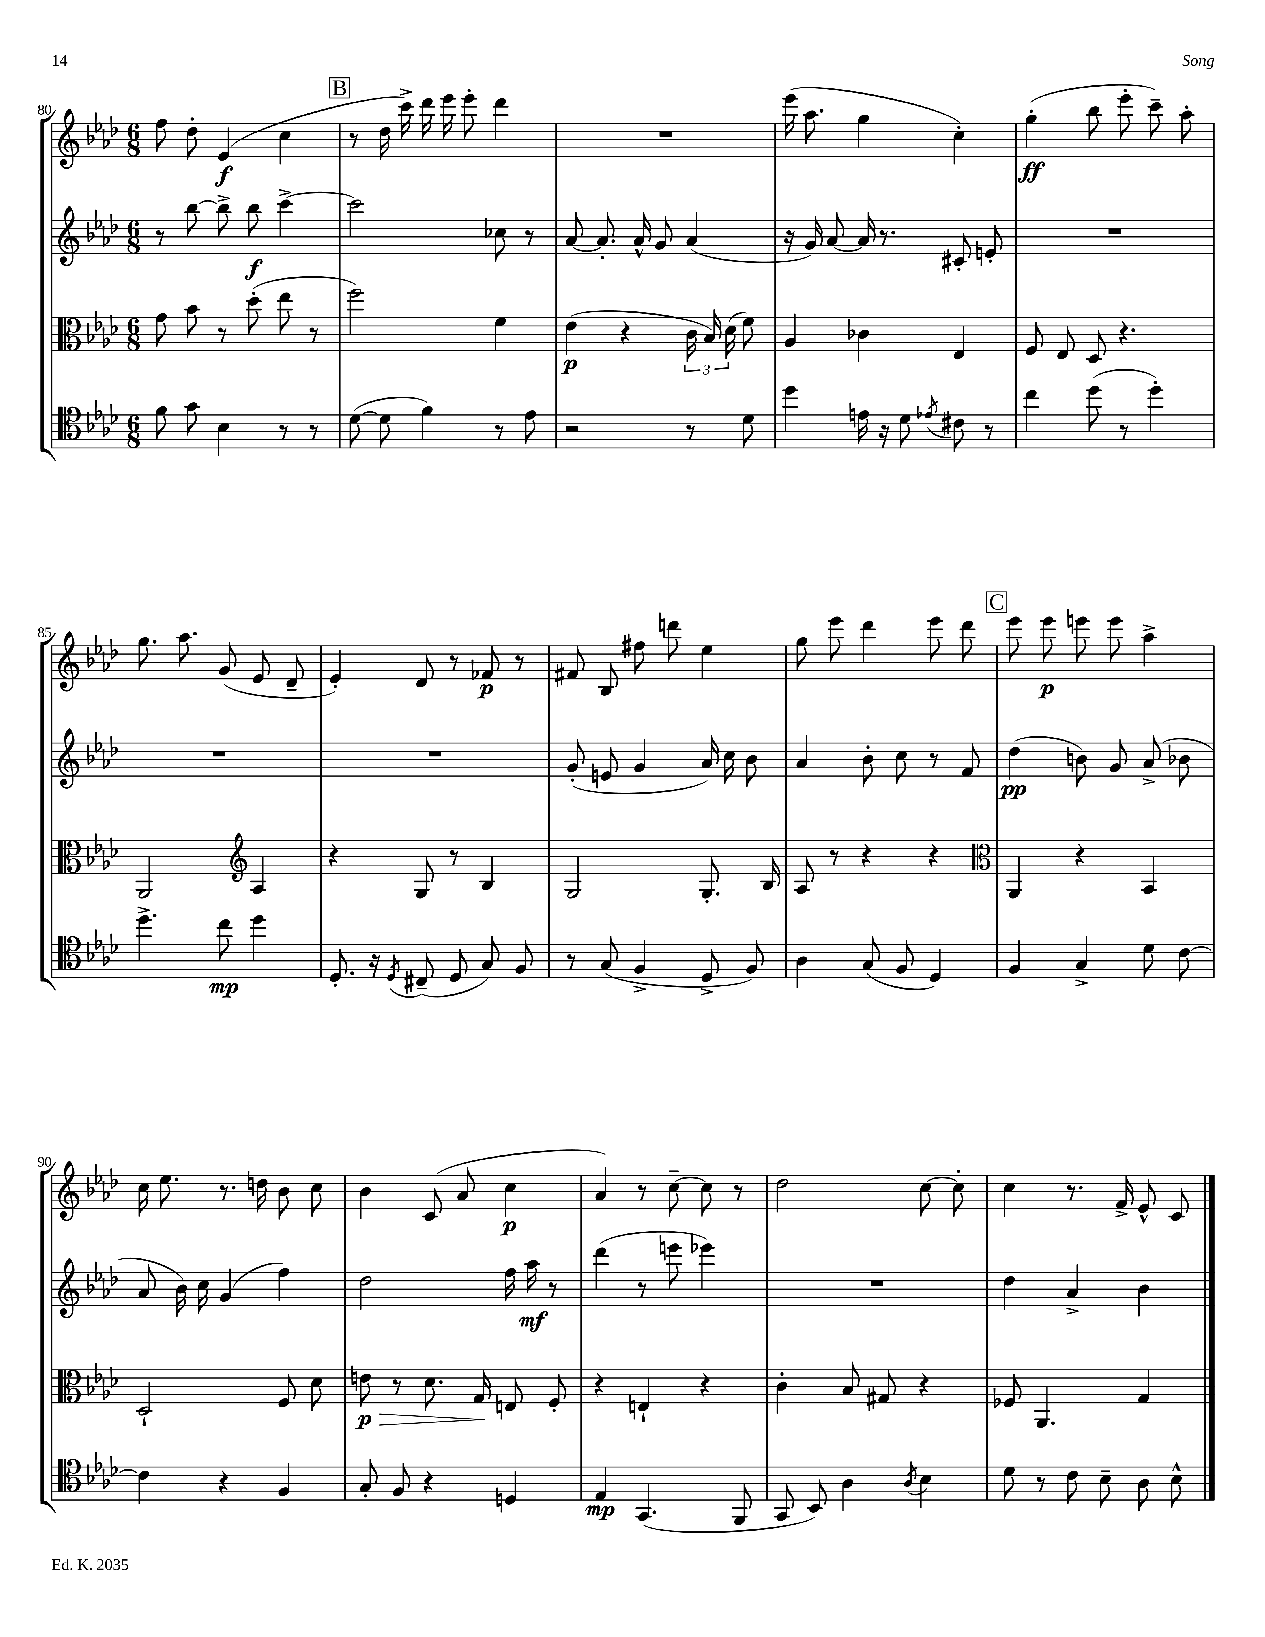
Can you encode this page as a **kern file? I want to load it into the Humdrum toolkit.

**kern	**kern	**kern	**kern
*staff4	*staff3	*staff2	*staff1
*clefC4	*clefC3	*clefG2	*clefG2
*k[b-e-a-d-]	*k[b-e-a-d-]	*k[b-e-a-d-]	*k[b-e-a-d-]
*M6/8	*M6/8	*M6/8	*M6/8
8f\	8g\	8r	8ff\
8g\	8b-\	[8bb-\	8dd-'\
4B-\	8r	8bb-^\]	(4e-/
.	(8dd-'\	8bb-\	.
8r	8ee-\	[4ccc^\	4cc\
8r	8r	.	.
=	=	=	=
([8d-\	2ff\)	2ccc\]	8r
8d-\]	.	.	16dd-\
.	.	.	16ccc^\)
4f\)	.	.	16ddd-\
.	.	.	16eee-\
.	.	.	8eee-'\
8r	4f\	8cc-\	4ddd-\
8e-\	.	8r	.
=	=	=	=
2r	(4e-\	[8a-/	2.r
.	.	8.a-'/]	.
.	4r	.	.
.	.	16a-^^/	.
.	.	8g/	.
8r	24c\	(4a-/	.
.	24B-/)	.	.
.	(24d-\	.	.
8d-\	8f\)	.	.
=	=	=	=
4dd-\	4A-/	16r	(16eee-\
.	.	16g/)	8.aa-\
.	.	[8a-/	.
16e\	4c-\	16a-/]	4gg\
16r	.	8.r	.
8d-\	.	.	.
8qe-/	.	.	.
8c#\	4E-/	8c#'/	4cc'\)
8r	.	8e'/	.
=	=	=	=
4cc\	8F/	2.r	(4gg'\
.	8E-/	.	.
(8dd-\	8D-/	.	8bb-\
8r	4.r	.	8eee-'\
4dd-'\)	.	.	8ccc~\)
.	.	.	8aa-'\
=	=	=	=
4.dd-^\	2AA-/	2.r	8.gg\
.	.	.	8.aa-\
8cc\	.	.	(8g/
*	*clefG2	*	*
4dd-\	4A-/	.	8e-/
.	.	.	8d-~/
=	=	=	=
8.D-'/	4r	2.r	4e-'/)
16r	.	.	.
8qD-/	.	.	.
(8C#~/	8G/	.	8d-/
8D-/	8r	.	8r
8G/)	4B-/	.	8f-/
8F/	.	.	8r
=	=	=	=
8r	2G/	(8g'/	8f#/
(8G/	.	8e/	8B-/
4F^/	.	4g/	8ff#\
.	.	.	8ddd\
8D-^/	8.G'/	16a-/)	4ee-\
.	.	16cc\	.
8F/)	.	8b-\	.
.	16B-/	.	.
=	=	=	=
4A-\	8A-/	4a-/	8gg\
.	8r	.	8eee-\
(8G/	4r	8b-'\	4ddd-\
8F/	.	8cc\	.
4D-/)	4r	8r	8eee-\
.	.	8f/	8ddd-\
=	=	=	=
*	*clefC3	*	*
4F/	4AA-/	(4dd-\	8eee-\
.	.	.	8eee-\
4G^/	4r	8b\)	8eee\
.	.	8g/	8eee\
8d-\	4BB-/	(8a-^/	4aa-^\
[8c\	.	8b-\	.
=	=	=	=
4c\]	2D-`/	8a-/	16cc\
.	.	.	8.ee-\
.	.	16b-\)	.
.	.	16cc\	.
4r	.	(4g/	8.r
.	.	.	16dd\
4F/	8F/	4ff\)	8b-\
.	8d-\	.	8cc\
=	=	=	=
8G'/	8e\	2dd-\	4b-\
8F/	8r	.	.
4r	8.d-\	.	(8c/
.	.	.	8a-/
.	16G/	.	.
4D/	8E/	16ff\	4cc\
.	.	16aa-\	.
.	8F'/	8r	.
=	=	=	=
4E-/	4r	(4ddd-\	4a-/)
(4.GG/	4E`/	8r	8r
.	.	8eee\	[8cc~\
.	4r	4eee-\)	8cc\]
8FF/	.	.	8r
=	=	=	=
8GG/	4c'\	2.r	2dd-\
8BB-/)	.	.	.
4A-\	8B-/	.	.
.	8G#/	.	.
8qA-/	.	.	.
4B-\	4r	.	[8cc\
.	.	.	8cc'\]
=	=	=	=
8d-\	8F-/	4dd-\	4cc\
8r	4.AA-/	.	.
8c\	.	4a-^/	8.r
8B-~\	.	.	.
.	.	.	16f^/
8A-\	4G/	4b-\	8e-^^/
8B-^^\	.	.	8c/
==	==	==	==
*-	*-	*-	*-
